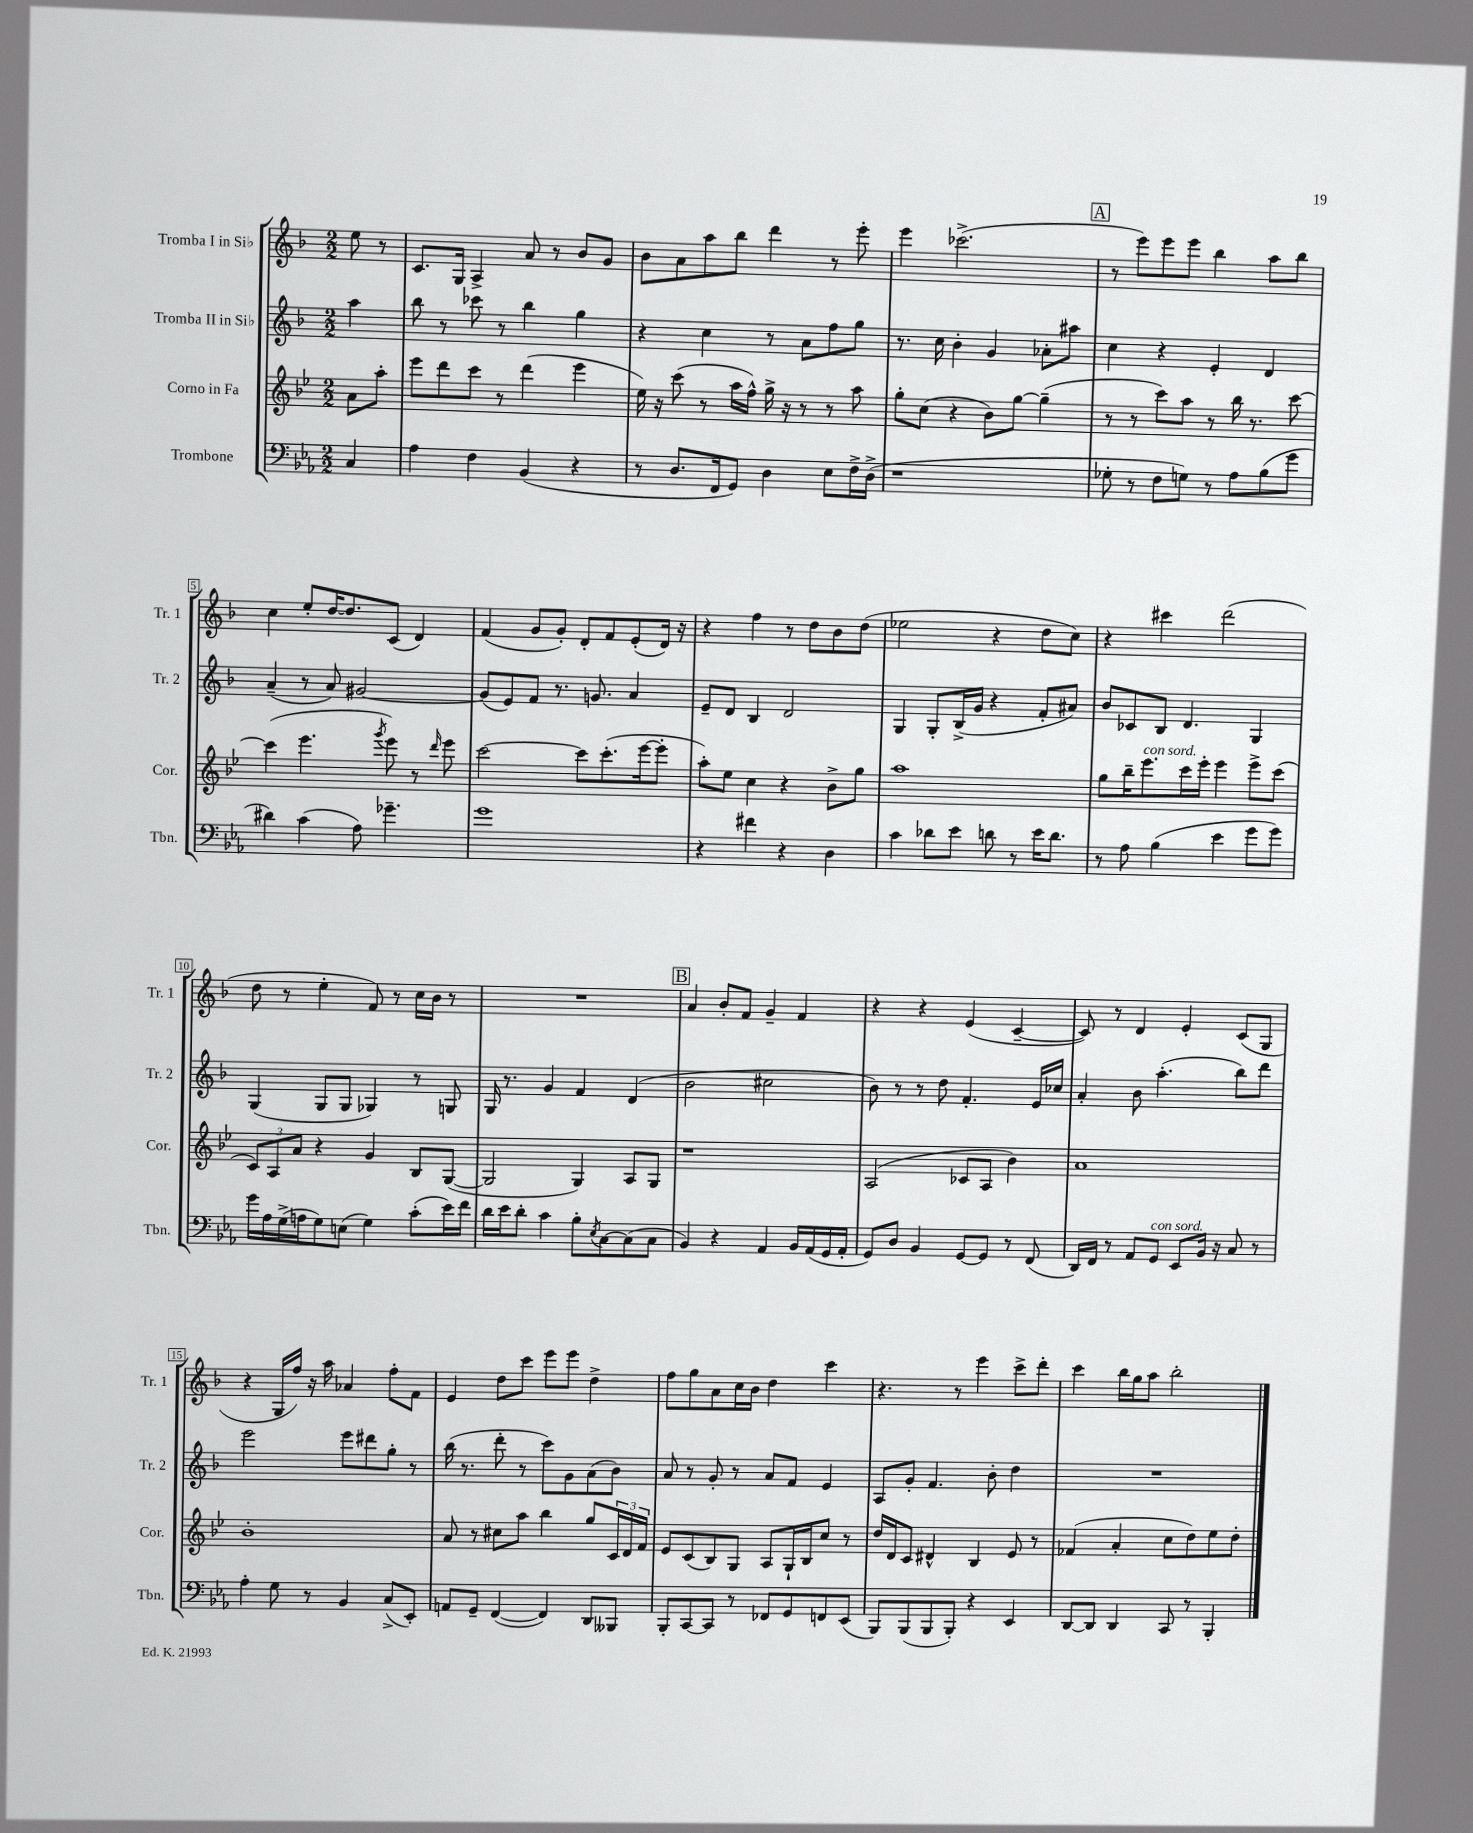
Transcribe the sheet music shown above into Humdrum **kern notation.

**kern	**kern	**kern	**kern
*part4	*part3	*part2	*part1
*staff4	*staff3	*staff2	*staff1
*I"Trombone	*I"Corno in Fa	*I"Tromba II in Si♭	*I"Tromba I in Si♭
*I'Tbn.	*I'Cor.	*I'Tr. 2	*I'Tr. 1
*clefF4	*clefG2	*clefG2	*clefG2
*k[b-e-a-]	*k[b-e-]	*k[b-]	*k[b-]
*M2/2	*M2/2	*M2/2	*M2/2
=	=	=	=
4C/	8a\L	4aa\	8ee\
.	8aa'\J	.	8r
=1	=1	=1	=1
4A-\	8eee-\L	8bb-\	8.c/L
.	8ddd\	8r	.
.	.	.	16G/Jk
4F\	8ccc\J	8ccc-X\	4A^/
.	8r	8r	.
(4BB-/	(4ddd\	4bb-\	8a/
.	.	.	8r
4r	4eee-\	4gg\	8b-/L
.	.	.	8g/J
=2	=2	=2	=2
8r	16ee-\)	4r	8b-\L
.	16r	.	.
8.D/L	(8ccc\	.	8a\
.	8r	4cc\	8aa\
16FF/k	.	.	.
8GG/J)	16aa\LL	.	8bb-\J
.	16ff^^\JJ)	.	.
4D\	16gg^\	8r	4ddd\
.	16r	.	.
.	8r	8a\L	.
8E-\L	8r	8ff\	8r
16F^\L	8aa\	8gg\J	8eee'\
(16D^\JJ	.	.	.
=3	=3	=3	=3
1r	8gg'\L	8.r	4eee\
.	(8cc\J	.	.
.	.	16cc\	.
.	4r	4b-'\	(2.ccc-X^\
.	8b-\L)	4g/	.
.	[8gg\J	.	.
.	(4gg~\]	8a-X'\L	.
.	.	8aa#X\J	.
!!LO:REH:place=s1:t=A
=4	=4	=4	=4
8G-X'\	8r	4cc\	8r
8r	8r	.	8eee\L)
8F\L	8ccc\L)	4r	8eee\
8Gn\J)	8aa\J	.	8eee\J
8r	8r	4e'/	4bb-\
8A-\L	16bb-\	.	.
.	8.r	.	.
(8B-\	.	4d/	8aa\L
8g\J	[8ccc\	.	8bb-\J
!!LO:LB:g=z
=5	=5	=5	=5
4d#X\)	(4ccc\]	(4a~/	4cc\
(4c\	4.eee-\	8r	8ee'/L
.	.	8a/)	[16dd/K
.	.	.	8.dd/]
8A-\)	.	[2g#X/	.
.	8qggg/	.	.
4.g-X~\	8eee-\)	.	(8c/J
.	8r	.	4d/)
.	16qqddd/	.	.
.	8eee-\	.	.
=6	=6	=6	=6
1g	[2ccc\	(8g#/L]	(4f/
.	.	8e/)	.
.	.	8f/J	8g/L
.	.	8.r	8g'/J)
.	8ccc\L]	.	8d'/L
.	.	8.gn/	.
.	(8.ccc'\	.	8f/
.	.	4a/	(8e'/
.	[16eee-\k	.	.
.	8eee-'\J]	.	16d/Jk)
.	.	.	16r
=7	=7	=7	=7
4r	8aa'\L)	8e~/L	4r
.	8ee-\J	8d/J	.
4f#X\	4cc\	4B-/	4ff\
4r	4r	2d/	8r
.	.	.	8dd\L
4D\	8b-^\L	.	8b-\
.	8gg\J	.	(8dd\J
=8	=8	=8	=8
4c\	1aa	4G/	2ee-X\
8d-X\L	.	8G'/L	.
8e-\J	.	(16B-^/L	.
.	.	16g/JJ	.
8dn\	.	4r	4r
8r	.	.	.
16e-\KL	.	8f'/L	8dd\L
8.d\J	.	.	.
.	.	8a#X/J)	8cc\J)
=9	=9	=9	=9
8r	8gg\L	8b-/L	4r
8A-\	16bb-~\K	8c-X/	.
!	!LO:TX:a:i:t=con sord.	!	!
.	8.eee-\	.	.
(4B-\	.	8B-/J	4ccc#X\
.	16ccc\L	4.d/	.
.	16eee-'\JJ	.	.
4e-\	4eee-\	.	(2ddd\
8g\L	8eee-^\L	4G/	.
8g\J)	(8ccc\J	.	.
!!LO:LB:g=z
=10	=10	=10	=10
16g\LL	12c/L)	(4G/	8dd\
16A-\	.	.	.
.	12A/	.	.
(16G^\	.	.	8r
.	12a/J	.	.
16An\J	.	.	.
8G\)	4r	8G/L	4ee'\
(8En\J	.	8G/J	.
4G\)	4g/	4G-X/)	8f/)
.	.	.	8r
(8c'\L	8B-/L	8r	16cc\LL
.	.	.	16b-\JJ
16e-\L)	([8G/J	8Gn/	8r
16f\JJ	.	.	.
=11	=11	=11	=11
16d\LL	2G/]	16G/	1r
16e-\J	.	8.r	.
8d'\J	.	.	.
4c\	.	4g/	.
8B-'\L	4G/)	4f/	.
8qE-/	.	.	.
[8C\	.	.	.
(8C\]	8A/L	(4d/	.
8C\J	8G/J	.	.
!!LO:REH:place=s1:t=B
=12	=12	=12	=12
4BB-/)	1r	2b-\	4a/
4r	.	.	8b-'/L
.	.	.	8f/J
4AA-/	.	2cc#X\	4g~/
16BB-/LL	.	.	4f/
(16AA-/	.	.	.
16GG/	.	.	.
16AA-'/JJ	.	.	.
=13	=13	=13	=13
8GG/L)	(2A/	8b-\)	4r
8D/J	.	8r	.
4BB-/	.	8r	4r
.	.	8dd\	.
[8GG/L	8c-X/L	4.f'/	(4e/
8GG/J]	8A/J	.	.
8r	4b-\)	.	[4c~/
(8FF/	.	16e/LL	.
.	.	16cc-X/JJ	.
=14	=14	=14	=14
16DD/LL)	1a	4a'/	8c/])
16FF/JJ	.	.	.
8r	.	.	8r
8AA-/L	.	8b-\	4d/
!LO:TX:a:i:t=con sord.	!	!	!
8GG/J	.	(4.aa'\	.
8EE-/L	.	.	4e'/
16BB-/Jk	.	.	.
16r	.	.	.
8C/	.	8bb-\L)	(8c/L
8r	.	8ddd\J	8G/J
!!LO:LB:g=z
=15	=15	=15	=15
4A-'\	1b-'	2eee\	4r
8G\	.	.	16G/LL
.	.	.	16ff/JJ)
8r	.	.	16r
.	.	.	16aa\
4BB-/	.	8eee\L	4a-X/
.	.	8ddd#X\	.
(8C^/L	.	8gg'\J	8ff'\L
8EE-'/J)	.	8r	8f\J
=16	=16	=16	=16
8AAn/L	8a/	(16bb-\	4e/
.	.	8.r	.
8GG~/J	8r	.	.
([4FF/	8cc#X\L	8ddd'\	8dd\L
.	8aa\J	8r	8ccc\J
4FF/])	4bb-\	8ccc\L)	8eee\L
.	.	8g\	8eee\J
8DD/L	8gg/L	(8a\	4dd^\
8BBB--X/J	24c/L	8b-\J)	.
.	24d/	.	.
.	24f/JJ	.	.
=17	=17	=17	=17
8BBB-'/L	8e-/L	8a/	8ff\L
[8CC/	(8c/	8r	8gg\
8CC/J]	8B-/)	8g'/	8a\
8r	8G/J	8r	16cc\L
.	.	.	16b-\JJ
8FF-X/L	8A/L	8a/L	4dd\
8GG/	16G`/L	8f/J	.
.	16B-/J	.	.
8FFn/	8cc/J	4e/	4ccc\
(8EE-/J	8r	.	.
=18	=18	=18	=18
8BBB-/L)	16dd/LL	8A/L	4.r
.	16d/J	.	.
(8BBB-/	8c/J	8g'/J	.
8BBB-/	4d#X^^/	4.f/	.
8BBB-'/J)	.	.	8r
4r	4B-/	.	4eee\
.	.	8b-'\	.
4EE-/	8e-/	4dd\	8ccc^\L
.	8r	.	8ddd'\J
=19	=19	=19	=19
[8DD/L	(4f-X/	1r	4ccc\
8DD/J]	.	.	.
4DD/	4a'/	.	16bb-\LL
.	.	.	16gg\J
.	.	.	8aa\J
8CC/	8cc\L	.	2bb-'\
8r	8dd\)	.	.
4BBB-'/	8ee-\	.	.
.	8dd'\J	.	.
==	==	==	==
*-	*-	*-	*-
